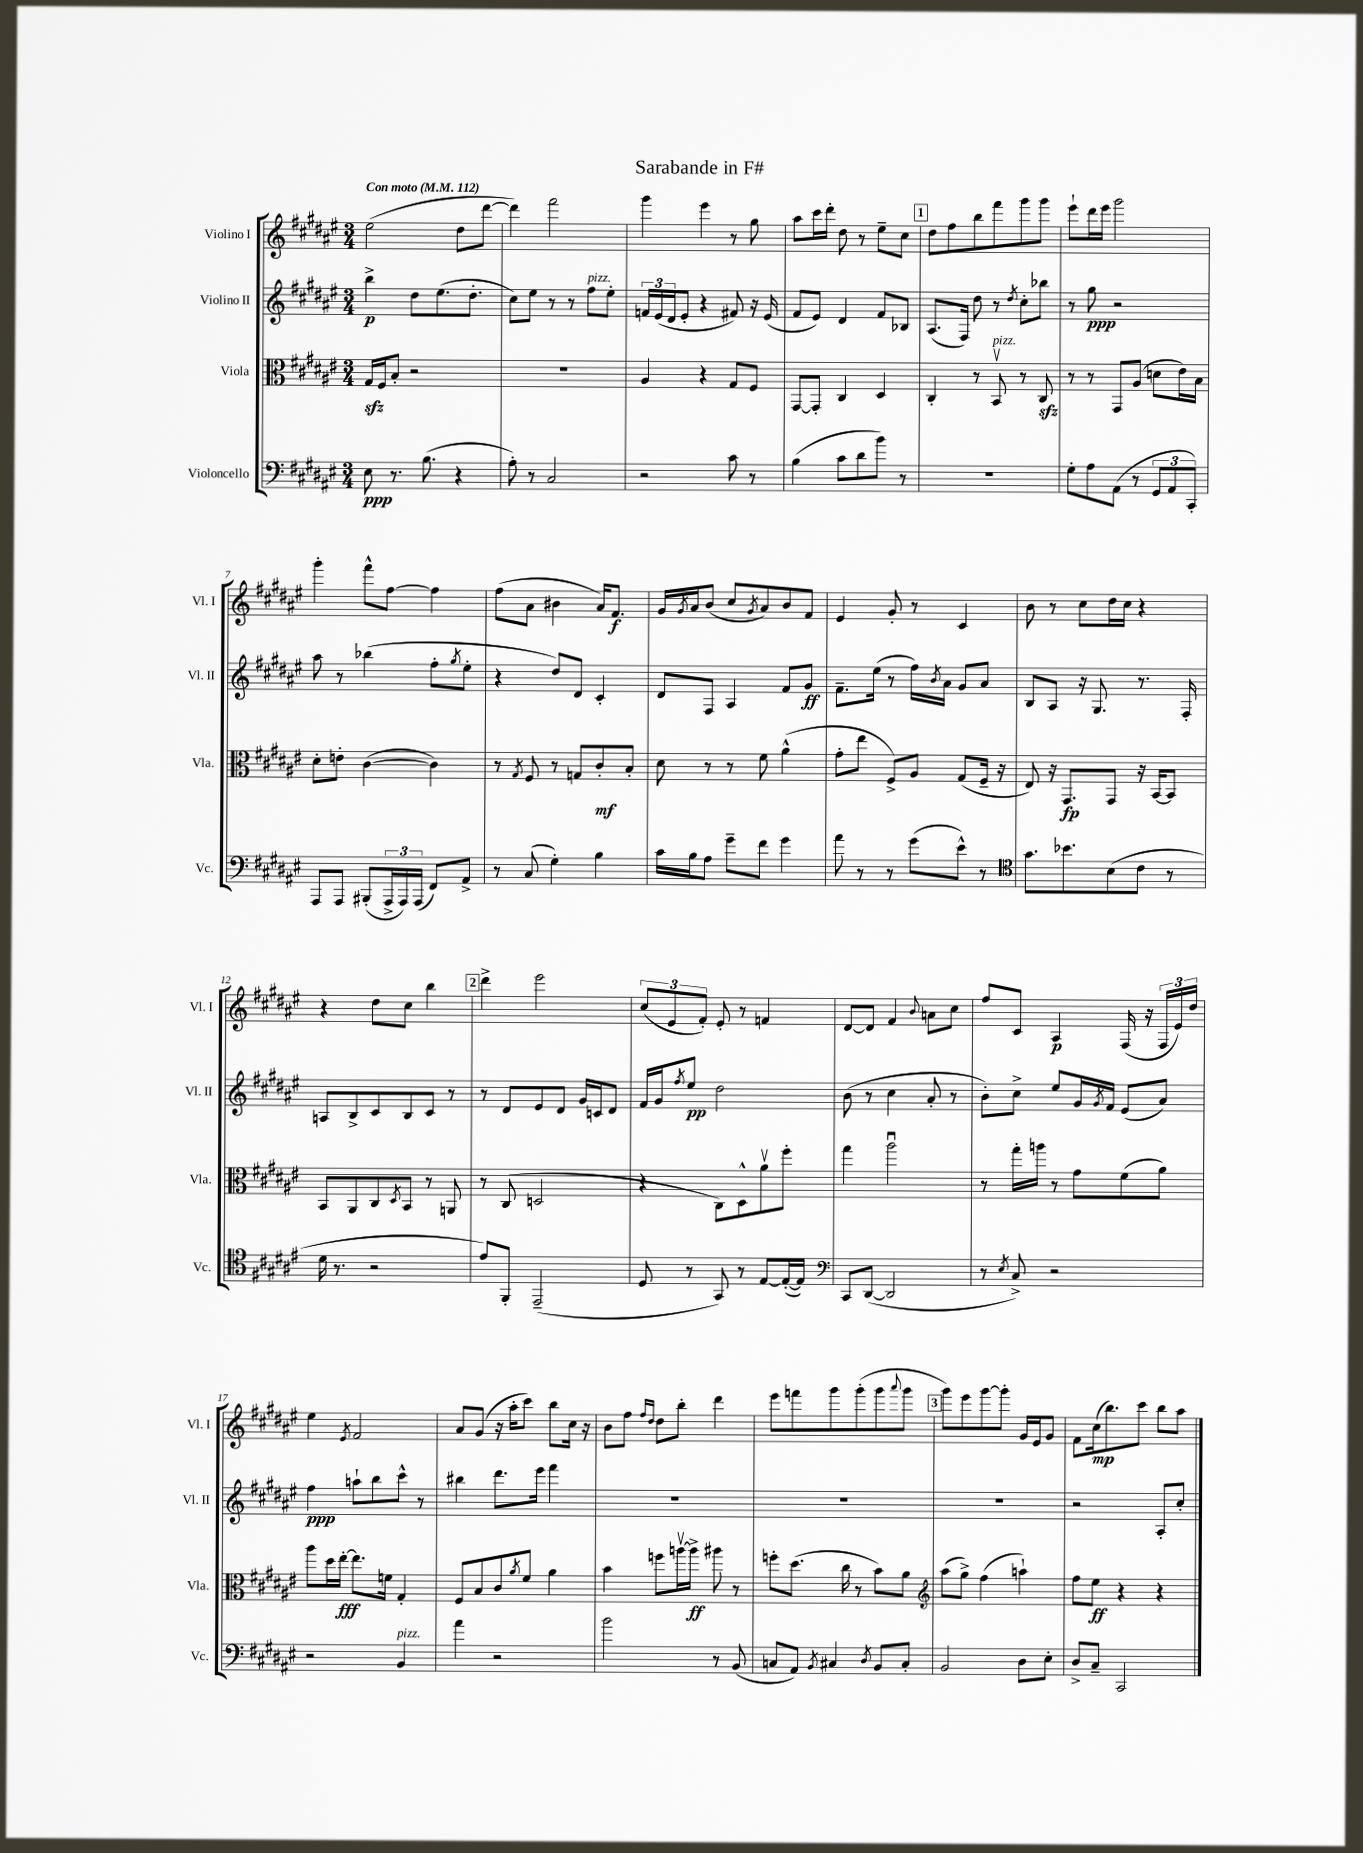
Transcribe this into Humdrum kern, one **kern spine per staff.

**kern	**kern	**kern	**kern
*staff4	*staff3	*staff2	*staff1
*clefF4	*clefC3	*clefG2	*clefG2
*k[f#c#g#d#a#e#]	*k[f#c#g#d#a#e#]	*k[f#c#g#d#a#e#]	*k[f#c#g#d#a#e#]
*M3/4	*M3/4	*M3/4	*M3/4
*MM112	*MM112	*MM112	*MM112
8E#	16G#	4bb^	(2ee#
.	16F#	.	.
8.r	8B'	.	.
.	2r	8dd#	.
(8.B	.	.	.
.	.	(8.ee#	.
4r	.	.	8dd#
.	.	8.dd#'	.
.	.	.	[8ddd#
=	=	=	=
8A#')	2.r	8cc#)	4ddd#])
8r	.	8ee#	.
2C#	.	8r	2fff#
.	.	8r	.
.	.	8ff#	.
.	.	8ee#'	.
=	=	=	=
2r	4A#	24f	4ggg#
.	.	(24e#	.
.	.	24d#	.
.	.	8e#'	.
.	4r	4r	4eee#
8c#	8G#	8f#)	8r
8r	8F#	16r	8gg#
.	.	(16e#	.
=	=	=	=
(4B	[8GG#	8f#	8aa#
.	8GG#']	8e#)	16ccc#
.	.	.	16ddd#'
8c#	4C#	4d#	8dd#
8d#	.	.	8r
8b)	4D#	8f#	8ee#~
8r	.	8B-	8cc#
=	=	=	=
2.r	4C#'	(8.A#	8dd#
.	.	.	8ff#
.	.	16F#)	.
.	8r	8dd#	8bb
.	8BBv	8r	8fff#
.	.	8qdd#	.
.	8r	8cc#'	8ggg#
.	8C#	8bb-	8ggg#
=	=	=	=
8G#'	8r	8r	8eee#`
8A#	8r	8gg#	16ddd#
.	.	.	16eee#
(8AA#	8GG#	2r	2ggg#
8r	(8A#	.	.
12GG#	8d	.	.
12AA#	.	.	.
.	16e#)	.	.
12CC#')	.	.	.
.	16B	.	.
=	=	=	=
8AAA#	8d#'	8aa#	4ggg#'
8AAA#	8e'	8r	.
(8BBB#'	([4c#	(4bb-	8fff#^^
24AAA#^	.	.	[8ff#
24AAA#)	.	.	.
(24AAA#	.	.	.
8FF#)	4c#])	8ff#'	4ff#]
.	.	8qgg#	.
8AA#^	.	8ee#'	.
=	=	=	=
8r	8r	4r	(8ff#
.	8qG#	.	.
(8C#	8F#	.	8a#
4G#')	8r	8dd#)	4b#
.	8G	8d#	.
4B	8c#'	4c#'	16a#)
.	.	.	8.f#
.	8B'	.	.
=	=	=	=
16c#	8d#	8d#	16g#
.	.	.	8qg#
16B	.	.	16a#
8A#	8r	8F#	(8b
8g#~	8r	4A#	8cc#
.	.	.	8qg#
8f#	8f#	.	8a#)
4g#	(4a#^^	8f#	8b
.	.	8g#	8f#
=	=	=	=
8a#	8g#'	8.f#~	4e#
8r	8ee#	.	.
.	.	(16ee#	.
8r	8F#^)	8r	8g#'
(8g#	8A#	16ff#)	8r
.	.	8qb	.
.	.	16a#	.
8e#^^)	(8G#	8g#	4c#
8r	16F#~	8a#	.
.	16r	.	.
=	=	=	=
*clefC4	*	*	*
8.g#	8E#)	8B	8b
.	16r	8A#	8r
8.b-	8.GG#	.	.
.	.	16r	8cc#
.	.	8.G#	.
(8B	8GG#	.	16dd#
.	.	.	16cc#
8c#	16r	8.r	4r
.	[16BB	.	.
8r	8BB]	.	.
.	.	16F#'	.
=	=	=	=
16d#	8BB	8A	4r
8.r	.	.	.
.	8AA#	8B^	.
2r	8C#	8c#	8dd#
.	8qD#	.	.
.	8BB	8B	8cc#
.	8r	8c#	4bb
.	8AA	8r	.
=	=	=	=
8e#)	8r	8r	4ddd#^
8FF#'	(8C#	8d#	.
(2EE#~	2D	8e#	2eee#
.	.	8d#	.
.	.	16g#	.
.	.	16c	.
.	.	8d#	.
=	=	=	=
8D#	4r	16f#	(12cc#
.	.	16g#	.
.	.	.	12e#
.	.	8qff#	.
8r	.	8ee#	.
.	.	.	12f#')
8GG#)	8C#)	2dd#	8e#'
8r	8D#^^	.	8r
[8E#	8a#v	.	4f
(16E#'_	8ff#'	.	.
16E#])	.	.	.
=	=	=	=
*clefF4	*	*	*
8CC#	4gg#	(8b	[8d#
([8DD#	.	8r	8d#]
2DD#]	2aa#u	4cc#	4f#
.	.	.	8qqb
.	.	8a#'	8a
.	.	8r	8cc#
=	=	=	=
8r	8r	8b')	8ff#
8qE#	.	.	.
8C#^)	16gg#'	8cc#^	8c#
.	16aa	.	.
2r	8r	8ee#	4A#
.	8g#	16g#	.
.	.	8qg#	.
.	.	16f#	.
.	(8f#	(8e#	(16F#
.	.	.	16r
.	8a#)	8a#)	24F#
.	.	.	24e#)
.	.	.	24dd#
=	=	=	=
2r	8aa#	4ff#	4ee#
.	16dd#	.	.
.	[16ee#'	.	.
.	.	.	8qe#
.	8.ee#]	8aa`	2f#
.	.	8bb	.
.	16f	.	.
4BB	4G#'	8ccc#^^	.
.	.	8r	.
=	=	=	=
4a#	8F#	4bb#	8a#
.	8B	.	(8g#
2r	8c#	8.ddd#	16r
.	.	.	16aa#'
.	8qa#	.	.
.	8f#	.	8ccc#)
.	.	16eee#	.
.	4a#	4fff#	8bb
.	.	.	16cc#
.	.	.	16r
=	=	=	=
2b	4b	2.r	8b
.	.	.	8ff#
.	.	.	16qqff#
.	.	.	16qqdd#
.	8ff	.	8dd#
.	[16aav	.	8bb'
.	16aa^]	.	.
8r	8aa#	.	4ddd#
(8BB	8r	.	.
=	=	=	=
8C	8ff'	2.r	8eee#
8AA#)	(8.dd#	.	8fff
8qBB	.	.	.
4C#	.	.	8ggg#
.	16cc#	.	.
.	8r	.	(8ggg#'
8qD#	.	.	.
8BB	8b)	.	8ggg#
.	.	.	8qqaaa#
8C#'	8a#	.	8ggg#
=	=	=	=
*	*clefG2	*	*
2BB	(8aa#	2.r	8ggg#)
.	8gg#^)	.	8eee#
.	(4ff#	.	[8ggg#
.	.	.	8ggg#']
8D#	4aa`)	.	16g#
.	.	.	16e#
8E#'	.	.	8g#
=	=	=	=
8D#^	8ff#	2r	8f#
8C#~	8ee#	.	(16cc#
.	.	.	8.bb)
2CC#	4r	.	.
.	.	.	8ccc#
.	4r	8A#'	8bb
.	.	8cc#'	8aa#
==	==	==	==
*-	*-	*-	*-
